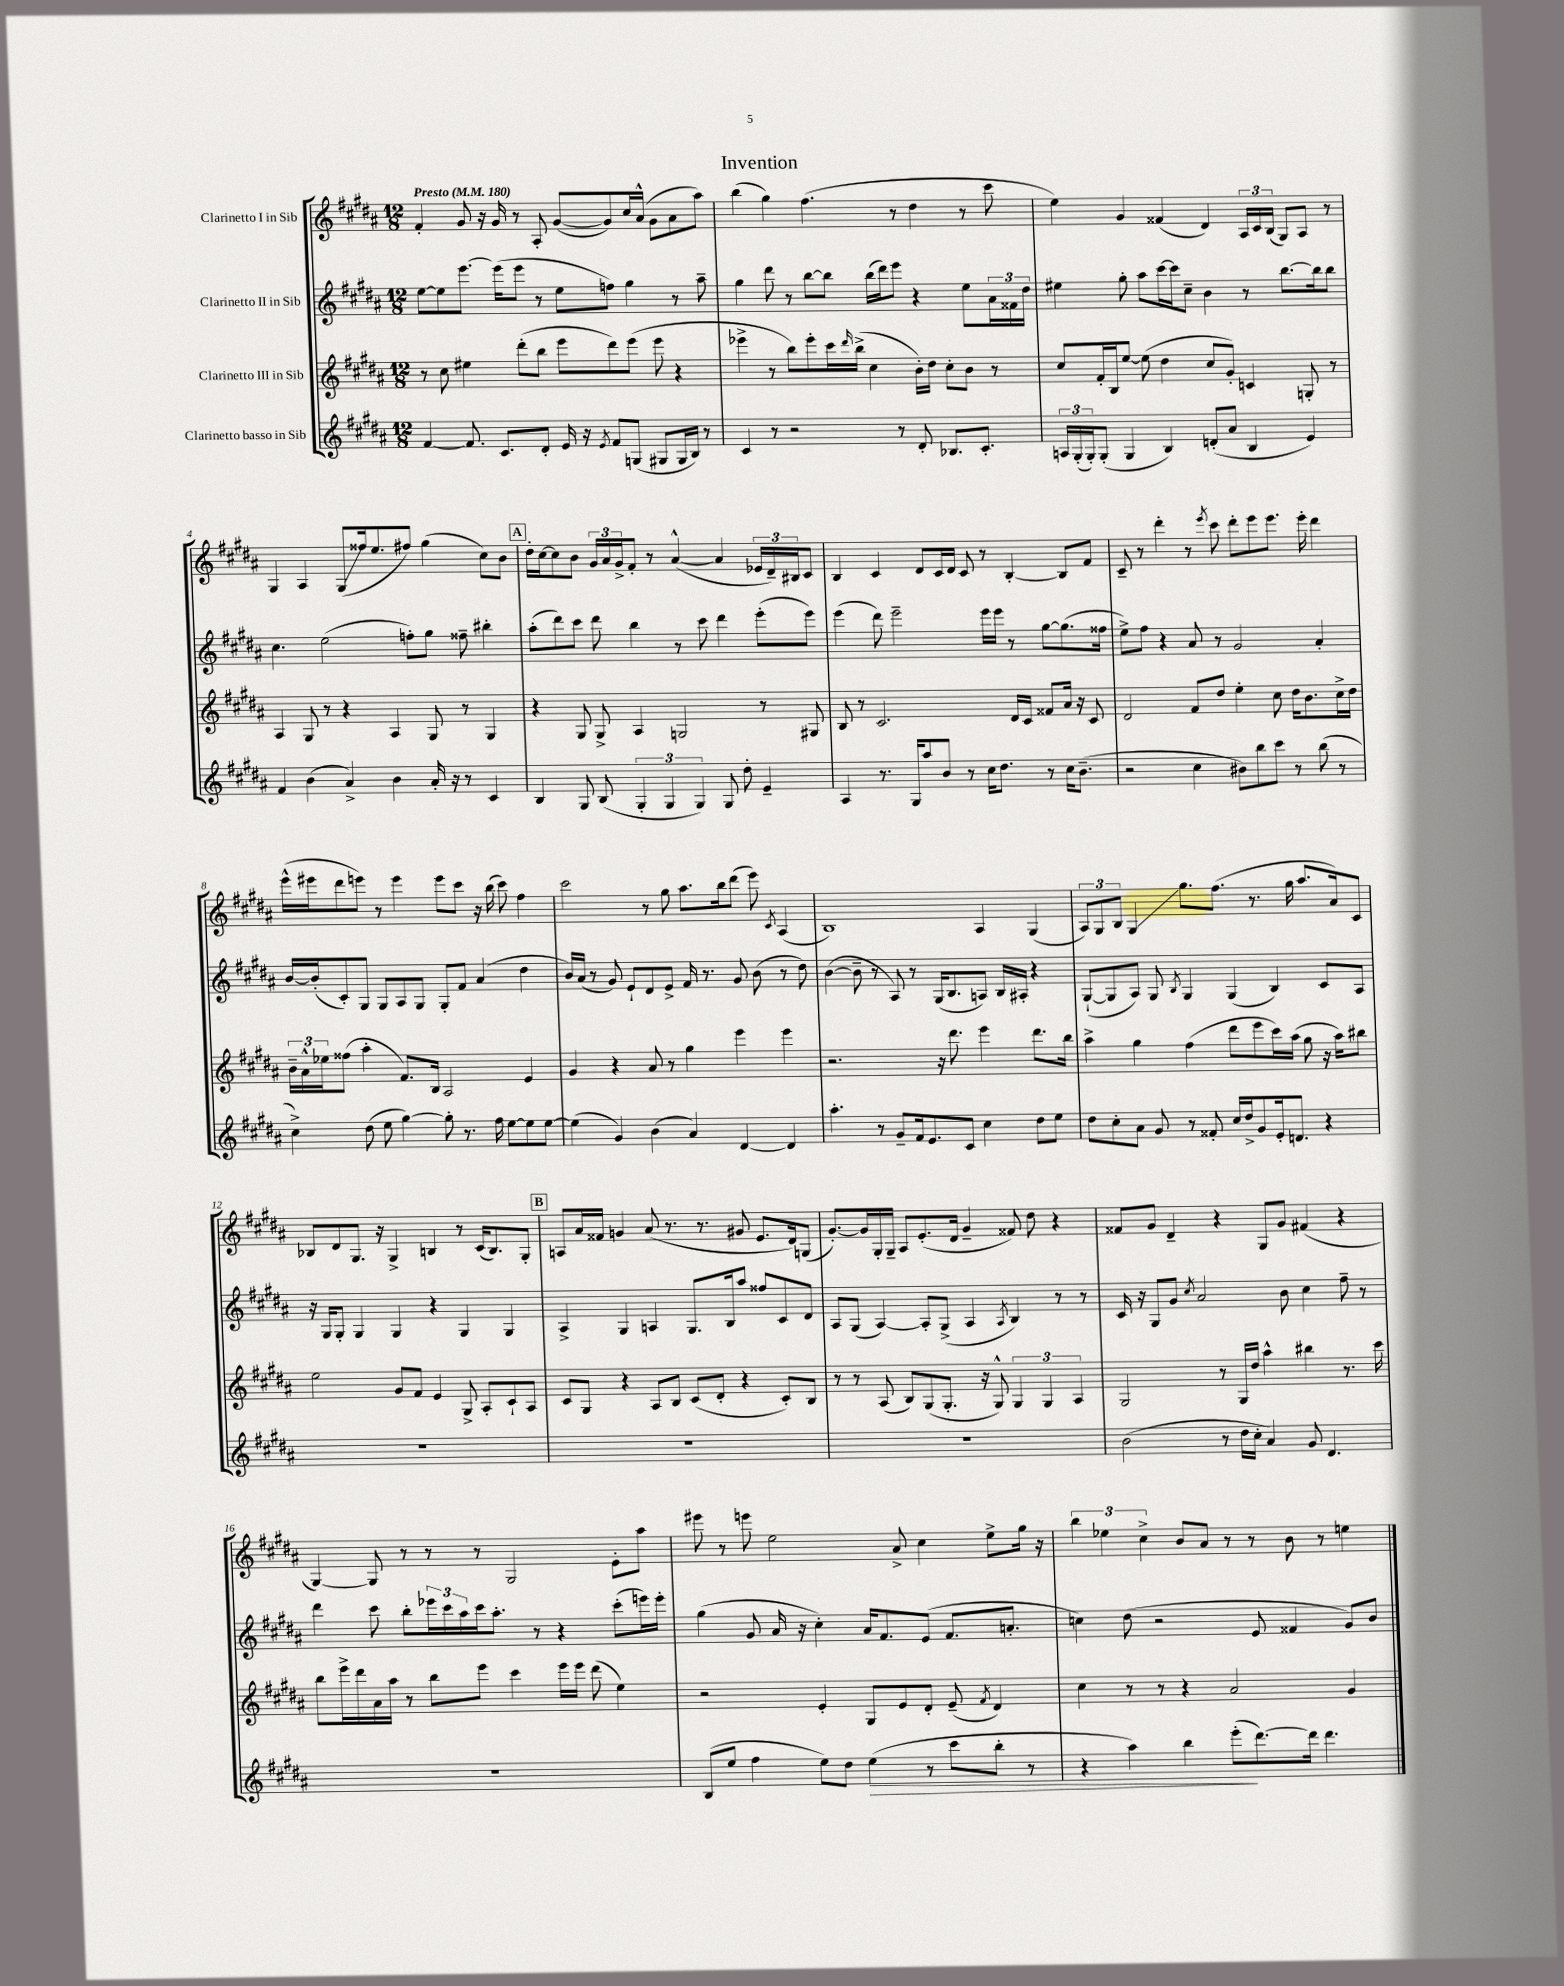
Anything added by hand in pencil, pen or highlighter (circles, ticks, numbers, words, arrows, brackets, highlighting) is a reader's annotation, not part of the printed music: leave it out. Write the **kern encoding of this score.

**kern	**kern	**kern	**kern
*staff4	*staff3	*staff2	*staff1
*clefG2	*clefG2	*clefG2	*clefG2
*k[f#c#g#d#a#]	*k[f#c#g#d#a#]	*k[f#c#g#d#a#]	*k[f#c#g#d#a#]
*M12/8	*M12/8	*M12/8	*M12/8
*MM180	*MM180	*MM180	*MM180
[4f#	8r	[8ee	4f#'
.	8cc#	8ee]	.
8.f#]	4ee#	[8.eee	8g#
.	.	.	16r
8.c#	.	(16eee]	16g#
.	(8ddd#'	8eee	8r
8d#'	8bb	8r	8A#'
16e	8eee	8ee	([8g#
16r	.	.	.
8qe	.	.	.
8f#	8ddd#)	8ff)	8g#])
(8G	(8eee	4gg#	16cc#
.	.	.	(16a#^^
8G#	8eee	.	8g#
16G#	4r	8r	8a#
16B)	.	.	.
8r	.	8aa#~	8aa#)
=	=	=	=
4c#	4eee-^	4gg#	(4bb
8r	8r	8ddd#	4gg#)
2r	8bb)	8r	.
.	8eee-'	[8bb	(4.ff#
.	16ccc#	8bb]	.
.	16qqddd#	.	.
.	(16bb^	.	.
.	4cc#	(16bb	.
.	.	16ddd#)	.
8r	.	8eee	8r
8d#'	16b')	4r	4dd#
.	16dd#	.	.
8.B-	8cc#'	.	.
.	8b	8ee	8r
8.c#'	.	.	.
.	8r	24a#	8ccc#
.	.	24f##	.
.	.	24dd#	.
=	=	=	=
24A	8cc#	4ee#	4ee)
(24G#'	.	.	.
24G#')	.	.	.
(8G#'	16f#'	.	.
.	16B	.	.
4G#	[8ee	8gg#'	4g#
.	(8ee]	8aa#	.
4B)	4dd#	[16ccc#	(4f##
.	.	16ccc#]	.
.	.	8cc#~	.
(8d'	8cc#	4b	4d#)
8a#	8g#')	.	.
4B	4c	8r	24A#
.	.	.	24c#
.	.	.	(24B
.	.	[8.bb	8G#)
4e)	8G'	.	8A#
.	.	16bb]	.
.	8r	8bb	8r
=	=	=	=
4f#	4A#	4.cc#	4G#
(4b	8G#	.	4A#
.	8r	(2ee	.
4a#^)	4r	.	(8G#
.	.	.	16ff##
.	.	.	8.ee
4b	4A#	.	.
.	.	8ff')	8ff#)
16a#'	8G#	8gg#	(4gg#
16r	.	.	.
8r	8r	8ff##~	.
4c#	4G#	4bb#'	8cc#)
.	.	.	8b
=	=	=	=
4B	4r	(8aa#'	16dd#'
.	.	.	[16cc#
.	.	8ddd#)	8cc#]
8G#	8G#	8ccc#	8b
(8B	8G#^	8ddd#	24g#
.	.	.	24a#
.	.	.	24g#^
6G#'	4A#	4bb	8f#'
.	.	.	8r
6G#	.	.	.
.	2G	8r	([4a#^^
6G#)	.	.	.
.	.	8ccc#	.
8G#	.	4ddd#	4a#]
8dd#'	.	.	.
4e~	8r	(8eee'	24e-
.	.	.	24d#~)
.	.	.	24B#
.	8G#	8eee)	8c#
=	=	=	=
4A#	8B	(4eee	4B
.	8r	.	.
8.r	2.c#	8ddd#)	4c#
.	.	2eee~	.
16G#	.	.	.
8aa#	.	.	8d#
8b	.	.	16c#
.	.	.	16d#
8r	.	.	8c#
16cc#	.	16eee	8r
8.dd#	.	16eee	.
.	16d#	8r	[4B'
.	16c#	.	.
8r	8f##	[8gg#	.
16cc#	16a#	(8.gg#]	8B]
(8.b~	16r	.	.
.	8c#	.	8f#
.	.	16ff##	.
=	=	=	=
2r	2d#	8ee^)	8c#~
.	.	8ff#	8r
.	.	4r	4ddd#'
4cc#	8f#	8a#	8r
.	.	.	8qeee
.	8dd#	8r	8ccc#
8b#)	4ee'	2g#	8ddd#'
8bb	.	.	8eee
8ccc#	8cc#	.	8.eee
8r	16dd#	.	.
.	8.b	.	16eee'
(8bb	.	4a#'	4ddd#
8r	16cc#^	.	.
.	16dd#	.	.
=	=	=	=
4cc#^)	24b~	[16b	(16eee^^
.	24a#^^	.	.
.	.	(16b']	16eee#
.	24ee-	.	.
.	(8ff##	8c#')	8ddd#
(8dd#	4aa#'	8G#	8eee)
8ee	.	8G#	8r
[4gg#)	8.f#)	8A#	4eee
.	.	8G#	.
.	16B	.	.
8gg#']	2A#	8G#'	8eee
8.r	.	8f#	8ccc#
.	.	(4a#	16r
16ff#	.	.	(16bb
[8ee	.	.	8ccc#)
8ee]	4e	4dd#	4ff#
[8ee	.	.	.
=	=	=	=
(4ee]	4g#	16b)	2ccc#
.	.	(16a#	.
.	.	8r	.
4g#)	4r	8g#)	.
.	.	8e`	.
(4b	8a#	8d#	8r
.	8r	8e^	8gg#
4a#)	4gg#	16f#	8.aa#
.	.	8.r	.
.	.	.	16bb
[4d#	4eee	8g#	(8ddd#
.	.	(8b	8eee)
.	.	.	8qc#
4d#]	4eee	8r	(4A#
.	.	8dd#)	.
=	=	=	=
4.aa#'	2.r	([4b	1B)
.	.	8b~]	.
8r	.	8r	.
8g#~	.	8A#)	.
16f#	.	8r	.
8.e	.	.	.
.	16r	(16G#	.
.	8.ddd#	8.B	.
8c#	.	.	.
4cc#	4eee	8A)	4A#
.	.	16B	.
.	.	16A#'	.
8dd#	8.ddd#	4r	(4G#
8ee	.	.	.
.	16bb	.	.
=	=	=	=
8dd#	4aa#^	([8G#`	12A#)
.	.	.	12G#
8cc#'	.	8G#]	.
.	.	.	12B
8a#	4gg#	8A#)	4G#
8g#	.	8G#	.
.	.	8qB	.
8r	(4ff#	4G#	8.gg#
8f##'	.	.	.
.	.	.	(8.ff#
16cc#	8ddd#	(4G#	.
16dd#^	.	.	.
8g#	8eee	.	8.r
16e'	16ccc#)	4B)	.
8.d	(16aa#	.	16gg#
.	8gg#	.	8.aa#
4r	16r	8c#	.
.	16aa#)	.	16a#)
.	8bb#	8A#	8c#
=	=	=	=
1.r	2ee	16r	8B-
.	.	16G#	.
.	.	8G#'	8d#
.	.	4G#	8.G#
.	.	.	16r
.	8g#	4G#	4G#^
.	8f#	.	.
.	4e	4r	4B
.	8G#^	4G#	8r
.	8A#'	.	(16c#
.	.	.	8.B)
.	8c#`	4G#	.
.	8A#	.	8G#'
=	=	=	=
1.r	8c#	4A#^	8A
.	8G#	.	16a#
.	.	.	16f##
.	4r	4G#	4g
.	8A#	4A	(8a#
.	8B	.	8.r
.	(8c#	8.G#	.
.	.	.	8.r
.	8d#'	.	.
.	.	16B	.
.	4r	8aa#	8g#
.	.	8ff##	8.e
.	8c#')	8c#	.
.	.	.	16d#)
.	8B	8d#	(8G
=	=	=	=
1.r	8r	8A#	[8.g#')
.	8r	(8G#	.
.	.	.	16g#]
.	(8A#	[4A#)	16G#'
.	.	.	16G#~
.	8B)	.	8A#
.	(8G#	8A#']	(8.e'
.	8.G#'	(8G#^	.
.	.	.	16d#
.	.	4A#	4g#~
.	16r	.	.
.	8G#^^)	.	.
.	.	8qA#	.
.	6G#	4B)	8f##)
.	.	.	8dd#
.	6G#	.	.
.	.	8r	4r
.	6A#	.	.
.	.	8r	.
=	=	=	=
(2b	2G#	16c#	8f##
.	.	16r	.
.	.	8G#	8g#
.	.	8g#	4d#~
.	.	8qcc#	.
.	.	2a#	.
8r	8r	.	4r
16dd#	16G#	.	.
16cc#'	16dd#	.	.
4a#)	4aa#^^	.	8G#
.	.	8b	8g#
8g#	4bb#	4cc#	(4f#
4.d#	.	.	.
.	8.r	8ff#~	4r
.	.	8r	.
.	16ccc#	.	.
=	=	=	=
1.r	8bb	4ddd#	[4G#)
.	16eee^	.	.
.	16ddd#	.	.
.	16a#	8ccc#	8G#]
.	16aa#	.	.
.	8r	8bb'	8r
.	8bb	24eee-	8r
.	.	24ccc#	.
.	.	24aa#	.
.	8eee	16ccc#	8r
.	.	8.aa#'	.
.	4ccc#	.	2G#
.	.	8r	.
.	16eee	4r	.
.	16eee	.	.
.	(8ddd#	.	.
.	4ee)	(8ccc#'	8e'
.	.	16eee)	8aa#
.	.	16eee'	.
=	=	=	=
(8B	2r	(4gg#	8eee#
8ee	.	.	8r
4ff#	.	8g#	8eee
.	.	16a#	2ee
.	.	16r	.
8ee)	4e'	4cc#')	.
8dd#	.	.	.
(4ee	8G#	16a#	.
.	.	8.f#	.
.	8e	.	8a#^
8r	8d#'	(8e	4cc#
8ccc#	(8e~	8.f#	.
.	8qf#	.	.
8bb'	4d#)	.	8ee^
.	.	8.a'	.
8r	.	.	16gg#
.	.	.	16r
=	=	=	=
4r	4cc#	4cc)	6bb
.	.	.	6ee-
4aa#)	8r	(8dd#	.
.	.	.	6cc#^
.	8r	2r	.
4bb	4r	.	8b
.	.	.	8a#
(8eee'	2a#	.	8r
[8.ddd#)	.	8e	8r
.	.	4f##	8b
16ddd#]	.	.	.
4.ddd#	.	.	8r
.	4g#	8g#)	4ee
.	.	8b	.
==	==	==	==
*-	*-	*-	*-
